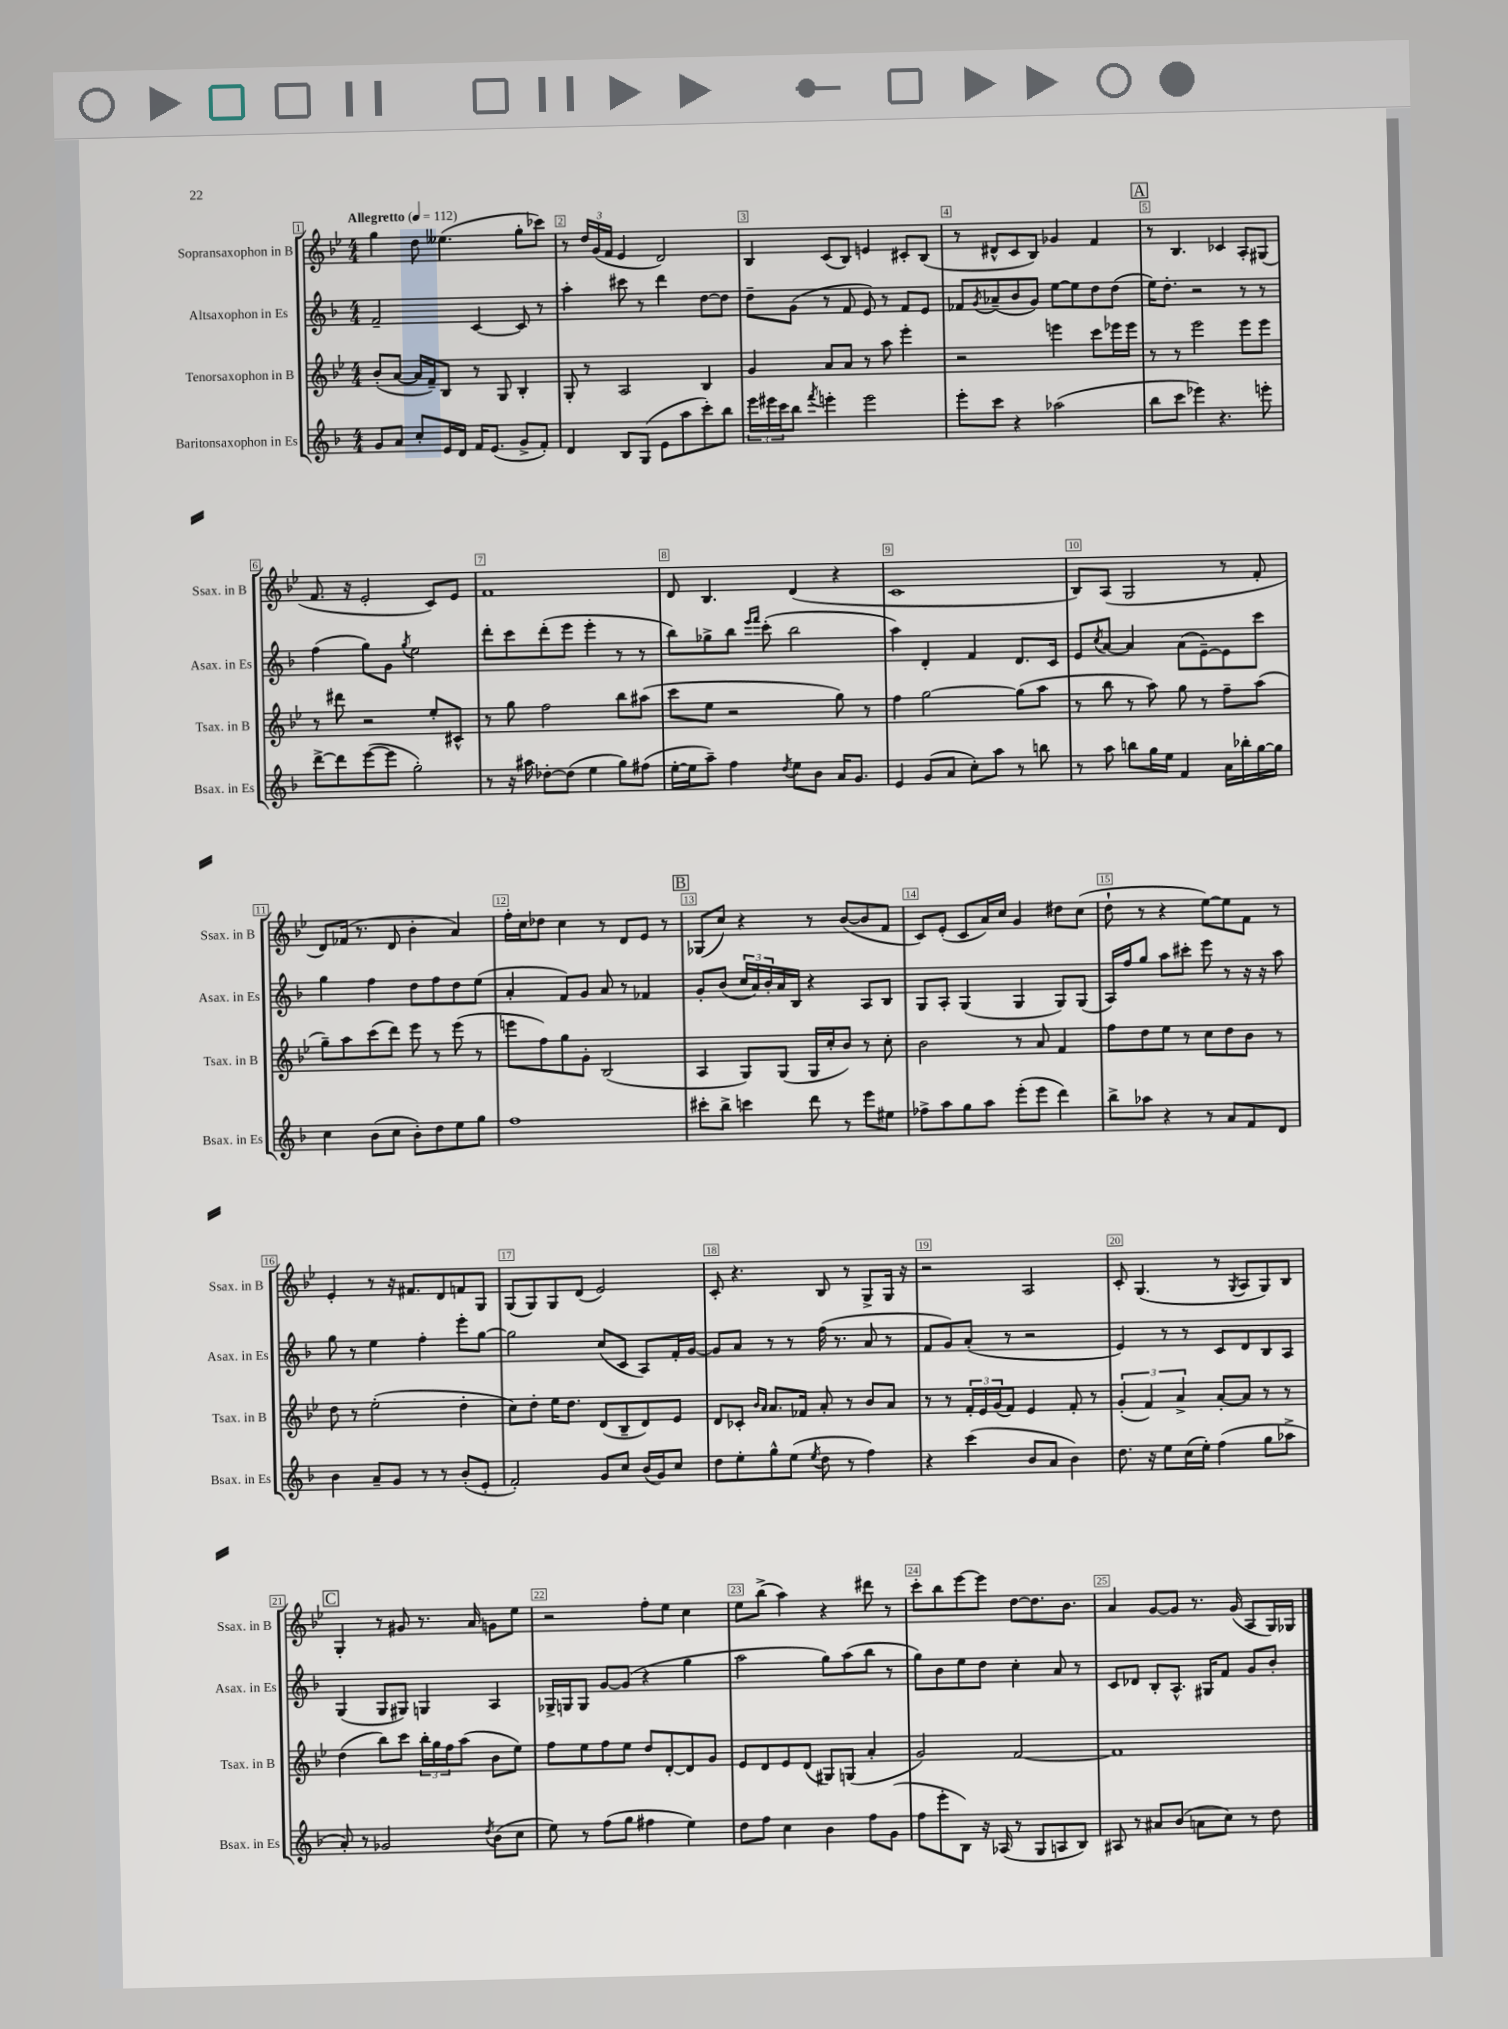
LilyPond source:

<<
\new StaffGroup <<
\new Staff = "s0" \with { instrumentName = "Sopransaxophon in B" shortInstrumentName = "Ssax. in B" } {
    \clef treble \key bes \major \numericTimeSignature \time 4/4 \tempo "Allegretto" 4 = 112
    g''4 d''8 eeses''4.( g''8-. ces'''8) |
    r8 \tuplet 3/2 { d''16 g'16( f'16 } ees'4 d'2) |
    bes4 c'8( bes8) e'4 cis'8-. bes8( |
    r8 dis'8-^ c'8 bes8) ges'4 f'4 |
    \mark \markup { \box "A" } r8 bes4. ces'4 a8-. gis8( |
    f'8. r16 ees'2-. c'8) ees'8 |
    f'1 |
    d'8 bes4. d'4( r4 |
    c'1 |
    bes8) a8( g2 r8 f'8-. |
    d'8) fes'16( r8. d'8 bes'4-. a'4) |
    f''16-. c''16 des''8 c''4 r8 d'8 ees'8 r8 |
    \mark \markup { \box "B" } ges8( c''8) r4 r8 bes'8~( bes'8 f'8 |
    c'8) ees'8-.( c'8 a'16) c''16 g'4 dis''8 c''8( |
    d''8-! r8 r4 ees''8~) ees''8 f'8 r8 |
    ees'4-. r8 r16 fis'8. d'8 f'8 g8 |
    g8( g8) g8 d'8( ees'2) |
    c'8-. r4. bes8 r8 g8-> g16 r16 |
    r2 a2 |
    c'8-. g4.( r8 \acciaccatura { g8 } a8 g8) bes8 |
    \mark \markup { \box "C" } g4-. r8 gis'8 r8. a'16 g'8 ees''8 |
    r2 f''8-. ees''8 c''4 |
    ees''8 bes''8->( a''4) r4 dis'''8 r8 |
    c'''8-. bes''8 ees'''8~ ees'''8 d''8~ d''8. bes'8. |
    a'4 g'8~ g'8 r8. g'16( a8 g16) ges16 \bar "|." |
}
\new Staff = "s1" \with { instrumentName = "Altsaxophon in Es" shortInstrumentName = "Asax. in Es" } {
    \clef treble \key f \major \numericTimeSignature \time 4/4
    f'2-- c'4~ c'8 r8 |
    a''4-. cis'''8 r8 d'''4 d''8~ d''8 |
    d''8-- g'8( r8 f'8 e'8) r8 f'8 e'8 |
    fes'8 \acciaccatura { g'8 } aes'8--( bes'8 g'8) e''8~ e''8 d''8 d''8( |
    \mark \markup { \box "A" } e''16) d''8.-. r2 r8 r8 |
    f''4( g''8) g'8 \acciaccatura { g''8 } e''2 |
    d'''8-. c'''8 d'''8-.( e'''8 e'''4-. r8 r8 |
    bes''8) ges''8-> bes''8 \grace { e'''16 f'''16 } c'''8-.( bes''2 |
    a''4) d'4-. f'4 d'8. c'16 |
    e'8 \acciaccatura { c''8 } a'8~ a'4 a'8( e'8~--) e'8 c'''8 |
    g''4 f''4 d''8 f''8 d''8 e''8( |
    a'4-. f'8) g'8 a'8 r8 fes'4 |
    \mark \markup { \box "B" } g'8-. bes'8( \tuplet 3/2 { c''16 a'16) bes'16-. } a'16 bes16 r4 a8 bes8 |
    g8 a8-. g4( g4 g8) g8( |
    a16) f''16 g''8 a''8 cis'''8-. e'''8 r8 r16 r16 a''8 |
    g''8 r8 e''4 f''4-. e'''8-. g''8~ |
    g''2 c''8( c'8 a8) f'16-. g'16~ |
    g'8 a'8 r8 r8 f''16( r8. a'8 r8 |
    f'8 g'8) a'8-.( r8 r2 |
    e'4) r8 r8 c'8 d'8 bes8 a8 |
    \mark \markup { \box "C" } g4( g8 gis8) g4 a4 |
    ges16-> g16 g8 g'8~ g'8( r4 g''4 |
    a''2 g''8) a''8( bes''8 r8 |
    g''8) bes'8 e''8 d''8 c''4-. a'8 r8 |
    c'8 des'8 bes8-. a8.-^ gis16 f'8 g'8 bes'8-. \bar "|." |
}
\new Staff = "s2" \with { instrumentName = "Tenorsaxophon in B" shortInstrumentName = "Tsax. in B" } {
    \clef treble \key bes \major \numericTimeSignature \time 4/4
    bes'8-.( a'8~ a'16 f'16--) bes8 r8 g8 bes4-. |
    g8-. r8 a2 bes4 |
    g'4 a'8 a'8 r8 a''8 ees'''4-. |
    r2 e'''4 c'''8 ees'''16 ees'''16 |
    \mark \markup { \box "A" } r8 r8 ees'''2 ees'''8 ees'''8 |
    r8 dis'''8 r2 ees''8-. cis'8-^ |
    r8 g''8 f''2 bes''8 ais''8( |
    c'''8 ees''8 r2 g''8) r8 |
    f''4 g''2~ g''8( a''8 |
    r8 bes''8 r8 a''8) g''8 r8 f''8-- a''8( |
    g''8--) a''8 c'''8( d'''8) ees'''8 r8 ees'''8( r8 |
    e'''8 f''8) g''8 g'8-. bes2( |
    \mark \markup { \box "B" } a4 g8) g8( g16 c''16-. bes'8) r8 c''8-. |
    bes'2 r8 a'8 f'4 |
    f''8 d''8 ees''8 r8 c''8 d''8 bes'8 r8 |
    d''8 r8 ees''2-.( d''4-. |
    c''8) d''8-. ees''16 d''8. d'8( bes8-- d'8) ees'8 |
    d'8 ces'8-. \grace { bes'16 a'16 } a'8. fes'16 a'8-. r8 bes'8 a'8 |
    r8 r8 \tuplet 3/2 { f'16-. ees'16 g'16( } f'8) ees'4 f'8-. r8 |
    \tuplet 3/2 { g'4-.( f'4) a'4-> } a'8~-. a'8 r8 r8 |
    \mark \markup { \box "C" } d''4( bes''8) c'''8 \tuplet 3/2 { bes''16-. g''16 f''16 } a''8( bes'8 ees''8) |
    f''8 ees''8 f''8 ees''8 d''8 d'8~-. d'8 g'8 |
    ees'8 d'8 ees'8 d'8( gis8) g8( a'4-. |
    g'2) f'2~ |
    f'1 \bar "|." |
}
\new Staff = "s3" \with { instrumentName = "Baritonsaxophon in Es" shortInstrumentName = "Bsax. in Es" } {
    \clef treble \key f \major \numericTimeSignature \time 4/4
    g'8 a'8 c''8-. e'16 d'16 f'16 e'8.( g'8-> f'8-.) |
    d'4 bes8 g8( e'8 a''8 c'''8-.) bes''8 |
    \tuplet 3/2 { e'''16 eis'''16 c'''16 } bes''8 \acciaccatura { f'''8 } e'''4-. e'''2 |
    e'''8-. c'''8 r4 aes''2( |
    \mark \markup { \box "A" } bes''8 c'''8 ees'''4) r4. e'''8-. |
    d'''8~-> d'''8 e'''8~( e'''8 g''2-.) |
    r8 r16 ais''16 des''8~-. des''8( e''4 g''8) fis''8( |
    e''16~-. e''16 a''8--) f''4 \acciaccatura { d''8 } e''8 bes'8 a'16 g'8. |
    e'4 g'8( a'8 c''8-.) a''8 r8 b''8 |
    r8 a''8 b''8 g''16 e''16 f'4 a'16 bes''16-. g''16~ g''16 |
    c''4 bes'8( c''8 bes'8-.) d''8 e''8 g''8 |
    f''1 |
    \mark \markup { \box "B" } cis'''8-. bes''8-> c'''4 d'''8 r8 e'''8 eis''8 |
    fes''8-> a''8 g''8 a''8 e'''8-.( e'''8 d'''4) |
    bes''8-> aes''8 r4 r8 a'8 f'8 d'8 |
    bes'4 a'8-- g'8 r8 r8 bes'8-.( e'8-. |
    f'2-.) g'8 c''8 bes'16( g'16) c''8 |
    d''8 e''8-. g''8-^ e''8( \acciaccatura { e''8 } d''8 r8 f''4) |
    r4 c'''4( bes'8 a'8 bes'4) |
    d''8. r16 e''8 c''16( e''16-.) f''4( g''8 aes''8-> |
    \mark \markup { \box "C" } a'8-.) r8 ges'2 \acciaccatura { d''8 } bes'8( c''8 |
    e''8) r8 f''8( g''8 fis''4 e''4) |
    d''8 f''8 c''4 bes'4 f''8 g'8( |
    f''8 e'''8-. bes8) r16 aes16( r8 g8 a8 bes8) |
    ais8 r8 ais'8 bes'8( a'8 c''8) r8 d''8 \bar "|." |
}
>>
>>
\layout { \context { \Score \override BarNumber.break-visibility = ##(#f #t #t) barNumberVisibility = #all-bar-numbers-visible \override BarNumber.stencil = #(make-stencil-boxer 0.1 0.3 ly:text-interface::print) } }
